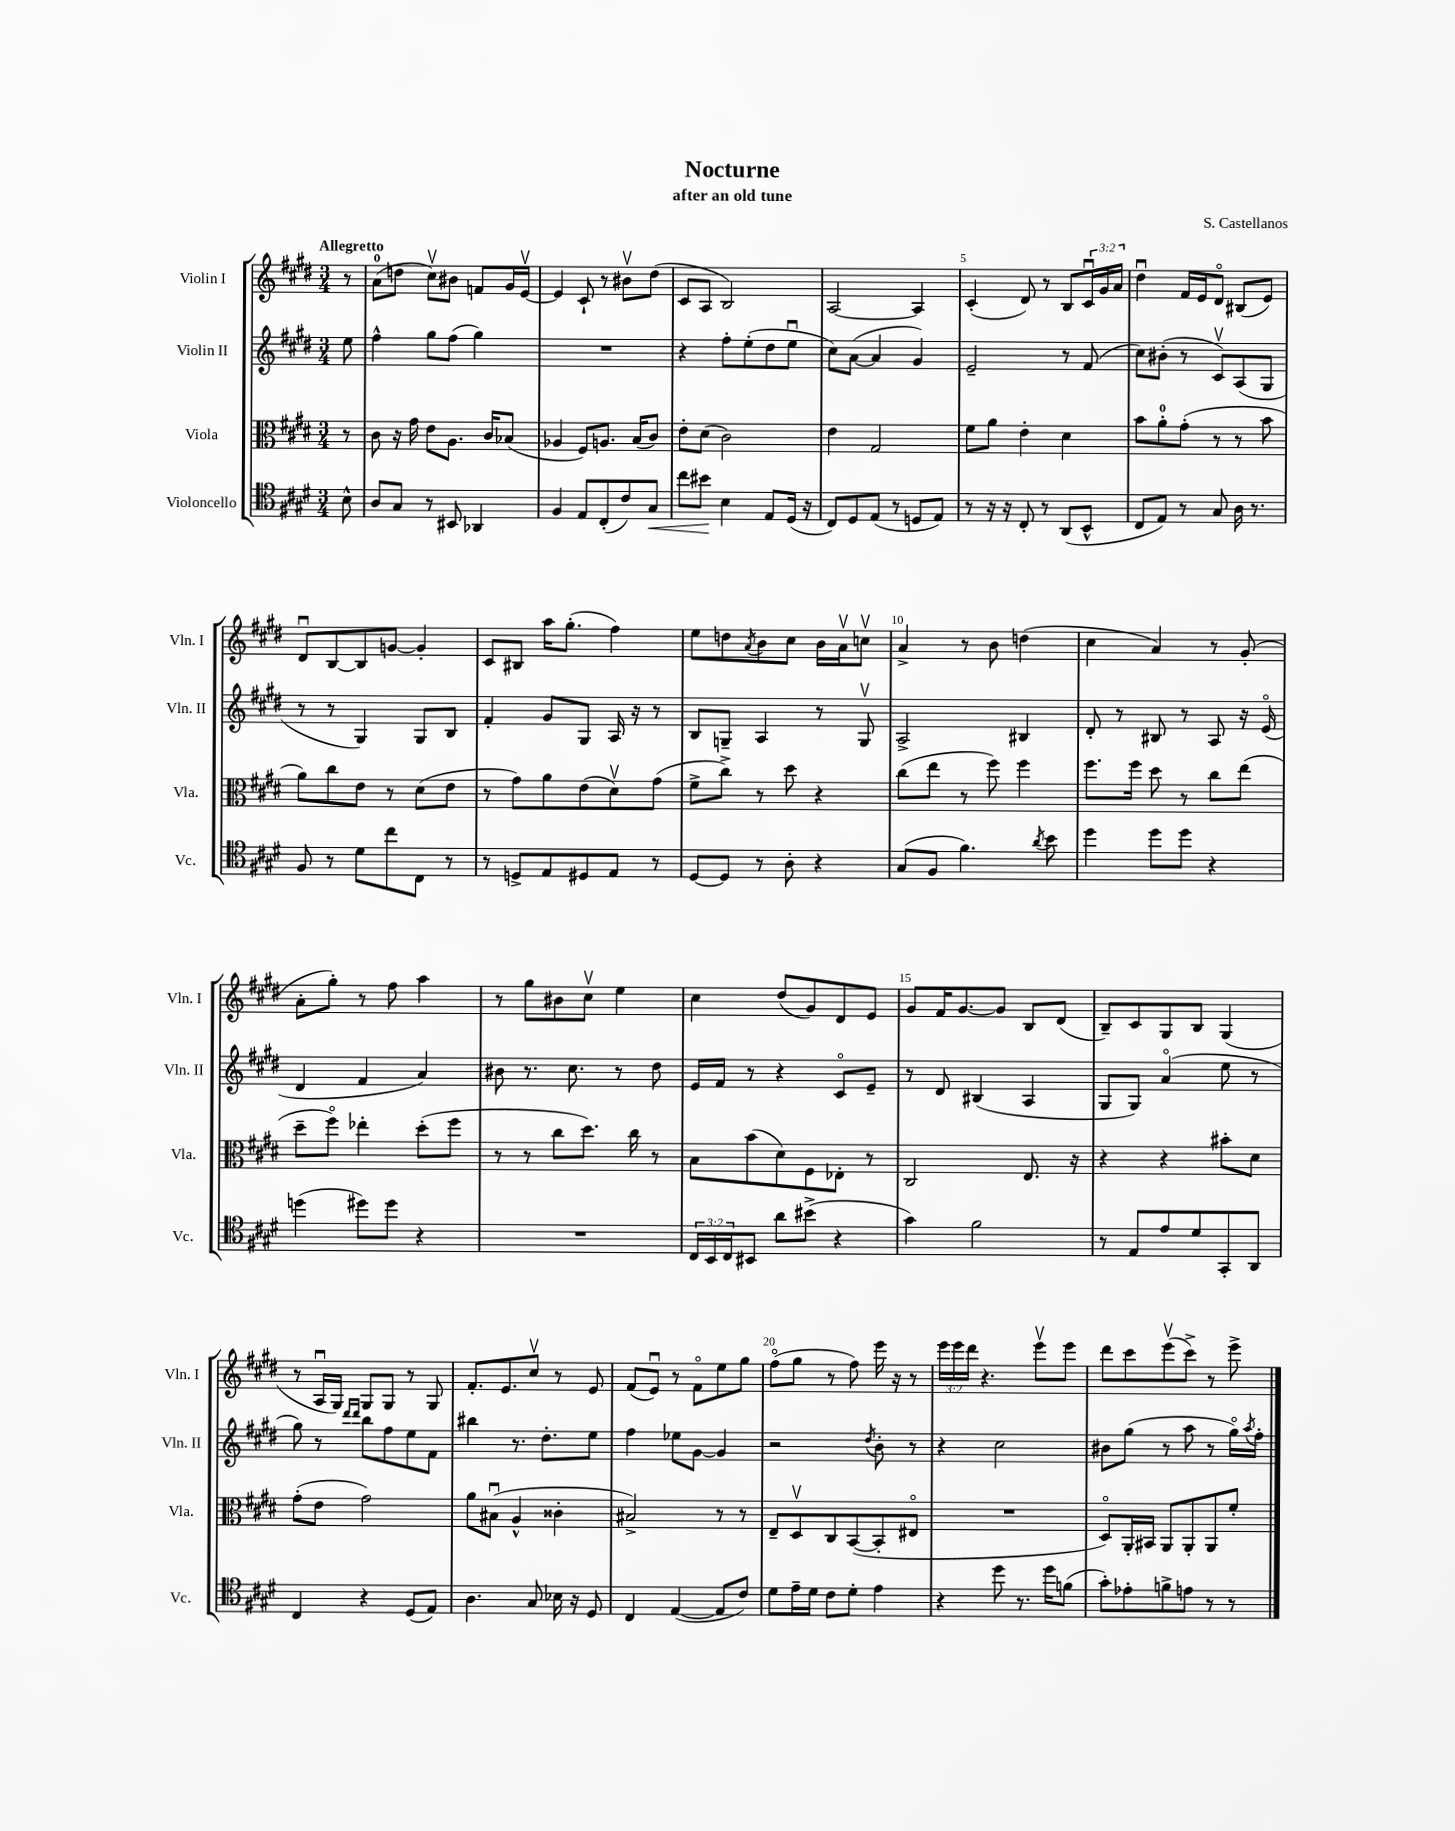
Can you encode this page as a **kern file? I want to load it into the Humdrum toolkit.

**kern	**dynam	**kern	**kern	**kern
*part4	*part4	*part3	*part2	*part1
*staff4	*staff4	*staff3	*staff2	*staff1
*I"Violoncello	*	*I"Viola	*I"Violin II	*I"Violin I
*I'Vc.	*	*I'Vla.	*I'Vln. II	*I'Vln. I
*clefC4	*	*clefC3	*clefG2	*clefG2
*k[f#c#g#d#]	*	*k[f#c#g#d#]	*k[f#c#g#d#]	*k[f#c#g#d#]
*M3/4	*	*M3/4	*M3/4	*M3/4
=	=	=	=	=
!	!	!	!	!LO:TX:a:B:t=Allegretto
8B^^\	.	8r	8ee\	8r
=1	=1	=1	=1	=1
8A/L	.	8c#\	4ff#^^\	(8a\L
8G#/J	.	16r	.	8ddn\J
.	.	16g#\	.	.
8r	.	8e\L	8gg#\L	8cc#v\L)
8BB#X/	.	8.A\J	(8ff#\J	8b#X\J
4AA-X/	.	.	4gg#\)	8fn/L
.	.	16c#/KL	.	.
.	.	(8B-X/J	.	16g#/L
.	.	.	.	[16ev/JJ
=2	=2	=2	=2	=2
4F#/	.	4A-X/	2.r	4e/]
8E/L	.	8F#/L)	.	8c#`/
(8C#'/	.	8.An/J	.	8r
8c#/)	.	.	.	8b#Xv\L
.	.	(16B/KL	.	.
!	!LO:HP:b	!	!	!
8G#/J	<	8c#/J)	.	(8dd#\J
=3	=3	=3	=3	=3
8cc#\L	.	8e'\L	4r	8c#/L
8b#X\J	.	(8d#\J	.	8A/J
4B\	[	2c#\)	8ff#'\L	2B/)
.	.	.	(8ee'\	.
8E/L	.	.	8dd#\	.
(16D#/Jk	.	.	8eeu\J	.
16r	.	.	.	.
=4	=4	=4	=4	=4
8C#/L)	.	4e\	8cc#\L)	[2A/
8D#/	.	.	([8a\J	.
(8E/J	.	2G#/	4a/]	.
8r	.	.	.	.
8Dn/L	.	.	4g#/)	4A/]
8E/J)	.	.	.	.
=5	=5	=5	=5	=5
8r	.	8f#\L	2e~/	(4c#'/
16r	.	8a\J	.	.
16r	.	.	.	.
8C#'/	.	4e'\	.	8d#/)
8r	.	.	.	8r
(8AA/L	.	4d#\	8r	8B/L
8BB^^/J	.	.	(8f#/	24c#u/L
.	.	.	.	24g#/
.	.	.	.	24a/JJ
=6	=6	=6	=6	=6
8C#/L	.	8b\L	8cc#\L)	4dd#u\
8E/J)	.	8a'\	(8b#X'\J	.
8r	.	(8g#'\J	8r	16f#/LL
.	.	.	.	16e/J
8G#/	.	8r	8c#v/L)	8d#/J
16A\	.	8r	(8A/	(8B#X/L
8.r	.	.	.	.
.	.	8b\	8G#/J	8e/J)
!!LO:LB:g=z
=7	=7	=7	=7	=7
8F#/	.	8a\L)	8r	8d#u/L
8r	.	8cc#\	8r	[8B/
8d#\L	.	8e\J	4G#/)	8B/]
8cc#\	.	8r	.	[8gn/J
8C#\J	.	(8d#\L	8G#/L	4g'/]
8r	.	8e\J	8B/J	.
=8	=8	=8	=8	=8
8r	.	8r	4f#'/	8c#/L
8Dn^/L	.	8g#\L)	.	8B#X/J
8E/	.	8a\	8g#/L	16aa\KL
.	.	.	.	(8.gg#'\J
8D#X/	.	(8e\	8G#/J	.
8E/J	.	8d#v\)	16A/	4ff#\)
.	.	.	16r	.
8r	.	(8g#\J	8r	.
=9	=9	=9	=9	=9
[8D#/L	.	8f#^\L	8B/L	8ee\L
8D#/J]	.	8cc#^\J)	8Gn~/J	8ddn\
.	.	.	.	8qa/
8r	.	8r	4A/	8b\
8A'\	.	8dd#\	.	8cc#\J
4r	.	4r	8r	16b\LL
.	.	.	.	16av\J
.	.	.	8Gv/	8ccnv\J
=10	=10	=10	=10	=10
(8G#/L	.	(8cc#\L	2A^/	4a^/
8F#/J	.	8ee\J	.	.
4.f#\)	.	8r	.	8r
.	.	8ff#\)	.	8b\
.	.	4ff#\	4B#X/	(4ddn\
8qa/	.	.	.	.
8b\	.	.	.	.
=11	=11	=11	=11	=11
4dd#\	.	8.ff#\L	8d#'/	4cc#\
.	.	.	8r	.
.	.	16ff#\Jk	.	.
8dd#\L	.	8dd#\	8B#X/	4a/)
8dd#\J	.	8r	8r	.
4r	.	8cc#\L	8A/	8r
.	.	(8ee\J	16r	(8g#'/
.	.	.	(16e/	.
!!LO:LB:g=z
=12	=12	=12	=12	=12
(4ddn\	.	8dd#~\L	4d#/	8a'\L
.	.	8ff#\J)	.	8gg#'\J)
8dd#X\L)	.	4ee-X'\	4f#/	8r
8dd#\J	.	.	.	8ff#\
4r	.	(8dd#'\L	4a/)	4aa\
.	.	8ff#\J	.	.
=13	=13	=13	=13	=13
2.r	.	8r	8b#X\	8r
.	.	8r	8.r	8gg#\L
.	.	8cc#\L	.	8b#X\
.	.	.	8.cc#\	.
.	.	8.dd#\J)	.	8cc#v\J
.	.	.	8r	4ee\
.	.	16cc#\	.	.
.	.	8r	8dd#\	.
=14	=14	=14	=14	=14
24C#/LL	.	8B\L	16e/LL	4cc#\
24BB/	.	.	.	.
.	.	.	16f#/JJ	.
24C#/J	.	.	.	.
8BB#X/J	.	(8b\	8r	.
8a\L	.	8d#\)	4r	(8dd#/L
(8b#X^\J	.	8F#\	.	8g#/)
4r	.	8E-X'\J	8c#/L	8d#/
.	.	8r	8e~/J	8e/J
=15	=15	=15	=15	=15
4g#\)	.	2C#/	8r	8g#/L
.	.	.	8d#/	16f#/K
.	.	.	.	[8.g#/
2f#\	.	.	(4B#X/	.
.	.	.	.	8g#/J]
.	.	8.E/	4A/	8B/L
.	.	.	.	(8d#/J
.	.	16r	.	.
=16	=16	=16	=16	=16
8r	.	4r	8G#/L	8B~/L)
8E/L	.	.	8G#/J)	8c#/
8e/	.	4r	(4a/	8G#/
8d#/	.	.	.	8B/J
8GG#'/	.	8b#X'\L	8ee\	(4G#/
8AA/J	.	8d#\J	8r	.
!!LO:LB:g=z
=17	=17	=17	=17	=17
4C#/	.	(8g#'\L	8gg#\)	8r
.	.	8e\J	8r	16Au/LL
.	.	.	.	16G#/JJ)
.	.	.	16qqddd#/LL	.
.	.	.	16qqddd#/JJ	.
4r	.	2g#\)	8bb\L	8G#/L
.	.	.	8ff#\	8G#/J
(8D#/L	.	.	8ee\	8r
8E/J)	.	.	8f#\J	8G#/
=18	=18	=18	=18	=18
4.A\	.	8a\L	4bb#X\	8.f#'/L
.	.	(8B#Xu\J	.	.
.	.	.	.	8.e/
.	.	4A^^/	8.r	.
8G#/	.	.	.	8cc#v/J
.	.	.	8.dd#'\L	.
16B-X\	.	4c##X'\	.	8r
16r	.	.	.	.
8D#/	.	.	8ee\J	8e/
=19	=19	=19	=19	=19
4C#/	.	2B#X^/)	4ff#\	(8f#/L
.	.	.	.	8eu/J)
([4E/	.	.	8ee-X\L	8r
.	.	.	[8g#\J	8f#\L
8E/L]	.	8r	4g#/]	8ee\
8c#/J)	.	8r	.	8gg#\J
=20	=20	=20	=20	=20
8d#\L	.	8E~/L	2r	(8ff#\L
16e~\L	.	8D#v/	.	8gg#\J
16d#\JJ	.	.	.	.
8c#\L	.	8C#/	.	8r
8d#'\J	.	([8BB/	.	8ff#\)
.	.	.	8qdd#/	.
4e\	.	8BB'/]	8b'\	16eee\
.	.	.	.	16r
.	.	8E#X/J	8r	8r
=21	=21	=21	=21	=21
4r	.	2.r	4r	24eee\LL
.	.	.	.	24eee\
.	.	.	.	24ddd#\JJ
.	.	.	.	4.r
8dd#\	.	.	2cc#\	.
8.r	.	.	.	.
.	.	.	.	8eeev\L
16dd#\KL	.	.	.	.
(8fn\J	.	.	.	8eee\J
=22	=22	=22	=22	=22
8g#'\L)	.	8D#/L)	8b#X\L	8ddd#\L
8e-X'\	.	16AA'/L	(8gg#\J	8ccc#\
.	.	16BB#X/JJ	.	.
8fn^\	.	8AA/L	8r	(8eeev\
8en\J	.	8AA'/	8aa\	8ccc#^\J)
8r	.	8AA/	8r	8r
8r	.	8f#'/J	16gg#\LL)	8eee^\
.	.	.	8qaa/	.
.	.	.	16ff#'\JJ	.
==	==	==	==	==
*-	*-	*-	*-	*-
